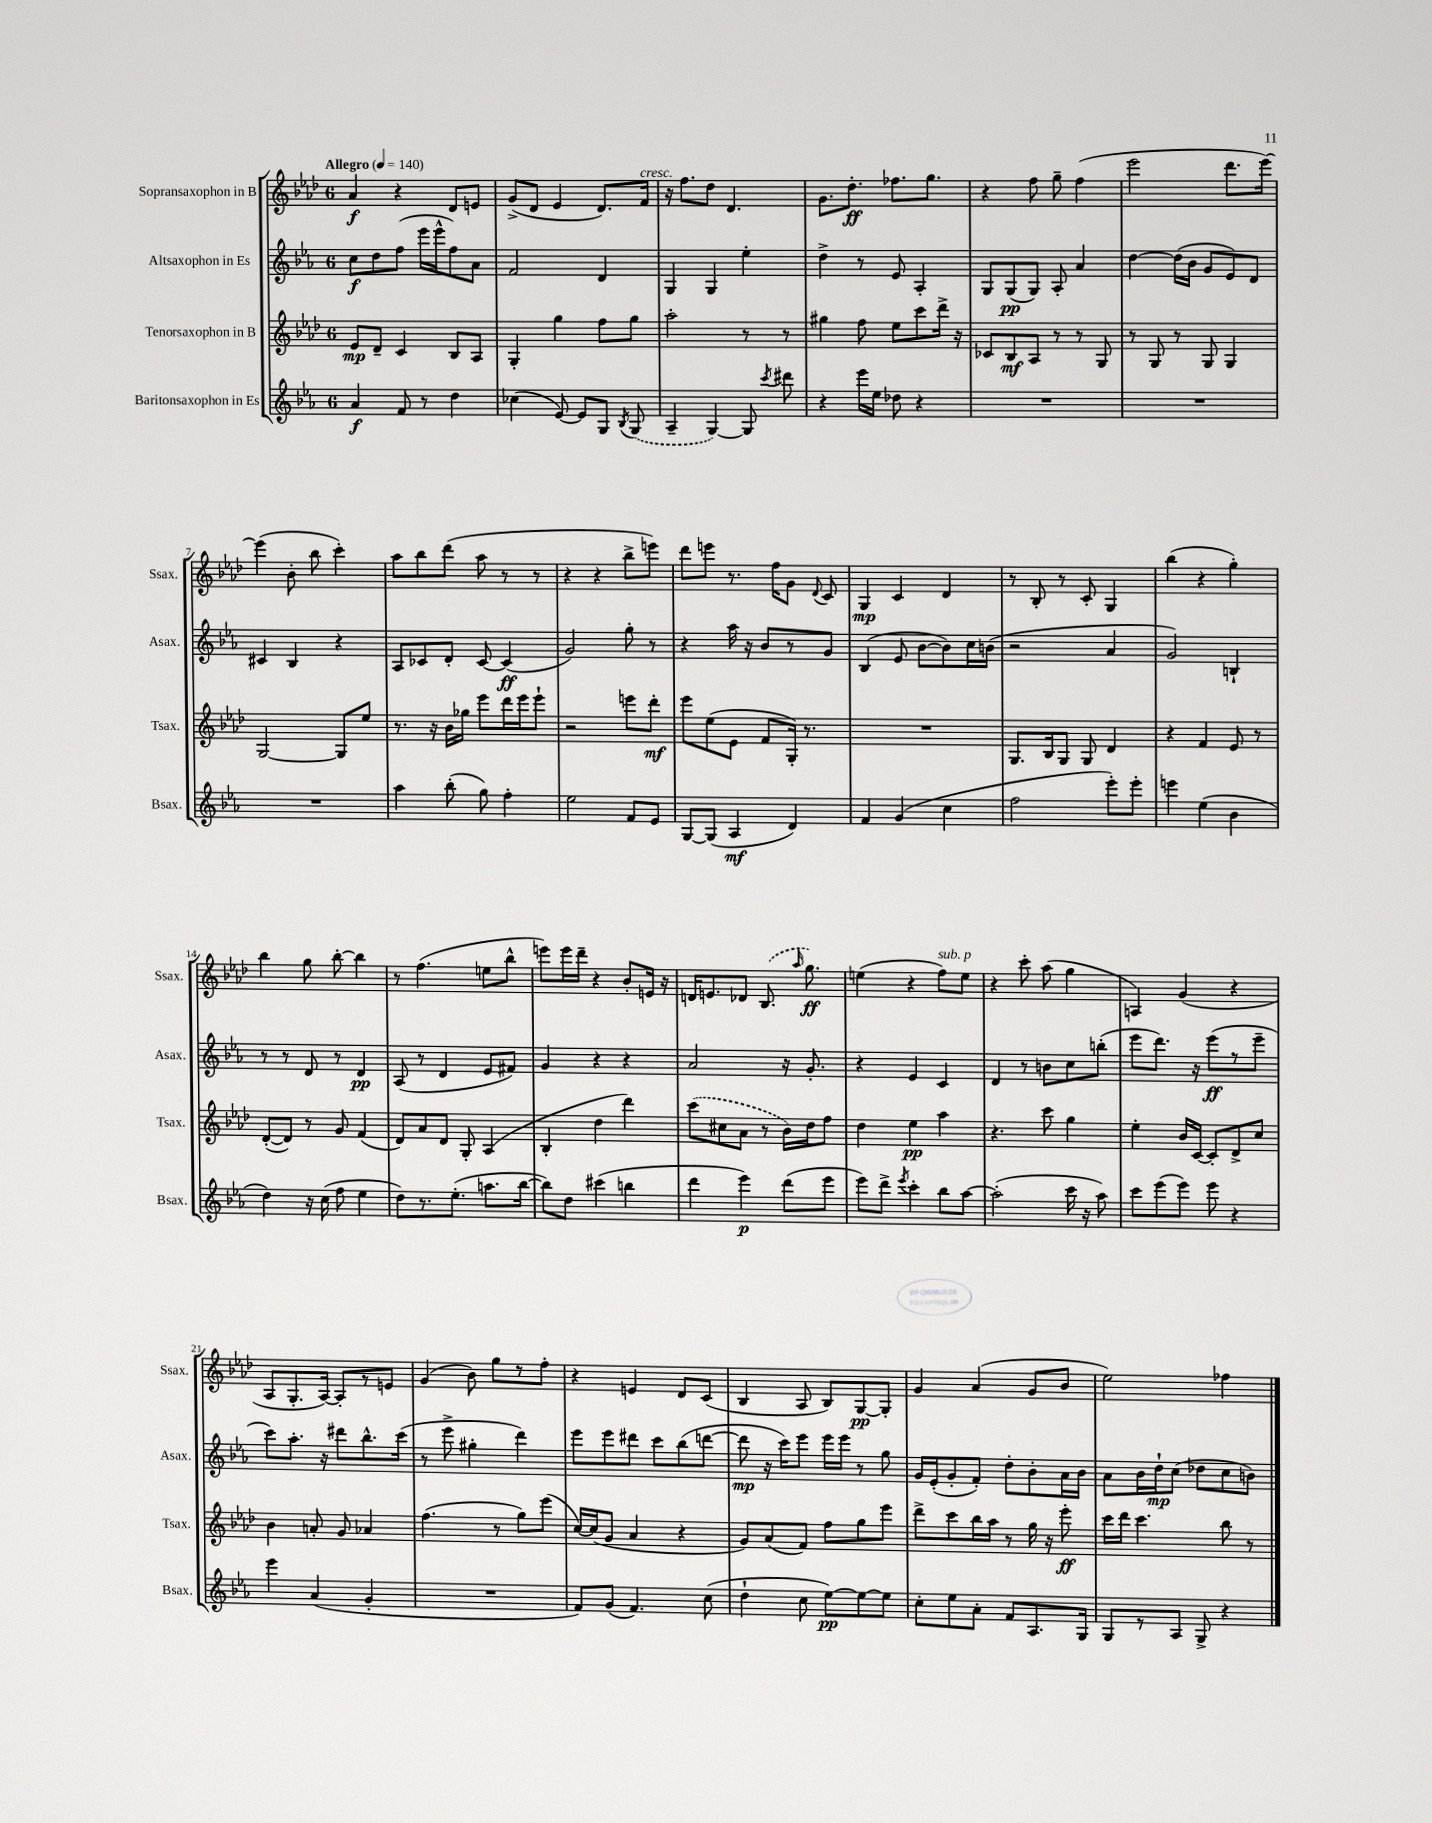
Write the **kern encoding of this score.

**kern	**kern	**kern	**kern
*staff4	*staff3	*staff2	*staff1
*clefG2	*clefG2	*clefG2	*clefG2
*k[b-e-a-]	*k[b-e-a-d-]	*k[b-e-a-]	*k[b-e-a-d-]
*M6/8	*M6/8	*M6/8	*M6/8
*MM140	*MM140	*MM140	*MM140
4a-/	8e-/L	8cc\L	4a-/
.	8d-~/J	8dd\	.
8f/	4c/	(8ff\J	4r
8r	.	16eee-\LL	.
.	.	16eee-^^\J	.
4dd\	8B-/L	8ff\)	8d-/L
.	8A-/J	8a-\J	8e/J
=	=	=	=
(4cc-\	4G'/	2f/	(8g^/L
.	.	.	8d-/J
[8e-/)	4gg\	.	4e-/
8e-/]L	.	.	.
8G/J	8ff\L	4d/	8.d-/L)
8qB-/	.	.	.
(8G/	8gg\J	.	.
.	.	.	16f/Jk
=	=	=	=
4A-~/	2aa-'\	4G/	16r
.	.	.	8.ff\L
[4G/)	.	4G/	8dd-\J
.	.	.	4.d-/
8G/]	8r	4ee-'\	.
8qccc/	.	.	.
8ddd#\	8r	.	.
=	=	=	=
4r	4gg#\	4dd^\	8.g\L
.	.	.	8.dd-'\J
16eee-\LL	8ff\	8r	.
16ee-\JJ	.	.	.
8dd-\	8ee-\L	8e-/	8.ff-\L
4r	8ccc\	4A-'/	.
.	.	.	8.gg\J
.	16ddd-^\Jk	.	.
.	16r	.	.
=	=	=	=
2.r	8c-/L	8G/L	4r
.	8B-/	(8G/	.
.	8A-/J	8G/J)	8ff\
.	8r	8A-'/	8gg~\
.	8r	4a-/	(4ff\
.	8G/	.	.
=	=	=	=
2.r	8r	[4dd\	2eee-\
.	8G/	.	.
.	8r	(16dd\]LL	.
.	.	16b-\JJ	.
.	8G/	8g/L	.
.	4G/	8e-/)	8.ddd-\L
.	.	8d/J	.
.	.	.	[16eee-\Jk)
=	=	=	=
2.r	[2G/	4c#/	(4eee-\]
.	.	4B-/	8b-'\
.	.	.	8bb-\
.	8G/]L	4r	4ccc'\)
.	8ee-/J	.	.
=	=	=	=
4aa-\	8.r	8A-/L	8aa-\L
.	.	8c-/	8bb-\
.	16r	.	.
(8bb-'\	16b-\LL	8d'/J	(8ddd-\J
.	16gg-\JJ	.	.
8gg\)	8eee-\L	[8c-/	8aa-\
4ff'\	16ddd-\L	(4c-/]	8r
.	16eee-\J	.	.
.	8eee-`\J	.	8r
=	=	=	=
2ee-\	2r	2g/)	4r
.	.	.	4r
8f/L	8eee\L	8gg'\	8bb-^\L
8e-/J	8ddd-'\J	8r	8eee\J)
=	=	=	=
[8G/L	8eee-\L	4r	8ddd-\L
(8G/]J	(8ee-\	.	8eee\J
4A-/	8e-\J	16aa-\	8.r
.	.	16r	.
.	8f/L	8b-/L	.
.	.	.	16ff\LK
4d/)	16G'/Jk)	8r	8g\J
.	8.r	.	.
.	.	.	8qqd-/
.	.	8g/J	8c/
=	=	=	=
4f/	2.r	(4B-/	4G/
(4g/	.	8e-/	4c/
.	.	[8b-\L	.
4cc\	.	8b-\])	4d-/
.	.	16cc\L	.
.	.	(16b\JJ	.
=	=	=	=
2ff\	8.G/L	2r	8r
.	.	.	8B-'/
.	16B-/k	.	.
.	8G/J	.	8r
.	8G/	.	8c'/
8eee-'\L)	4d-/	4a-/	4G/
8eee-'\J	.	.	.
=	=	=	=
4eee\	4r	2g/)	(4bb-\
(4ee-\	4f/	.	4r
4b-\	8e-/	4B`/	4gg'\)
.	8r	.	.
=	=	=	=
4dd\)	([8d-'/L	8r	4bb-\
.	8d-/]J)	8r	.
16r	8r	8d/	8gg\
(16cc\	.	.	.
8ff\	8g/	8r	[8bb-'\
4ee-\	(4f/	4d/	4bb-\]
=	=	=	=
8dd\L)	8d-/L)	(8A-/	8r
8.r	8a-/	8r	(4.ff\
.	8d-/J	4d/	.
(8.ee-'\J	.	.	.
.	8G'/	.	.
8.aa\L	(4A-/	8e-/L	8ee\L
.	.	8f#/J)	8bb-^^\J
[16bb-\Jk	.	.	.
=	=	=	=
8bb-\]L)	4B-'/	4g/	8eee\L)
8dd\J	.	.	16eee\L
.	.	.	16ddd-~\JJ
(4ccc#\	4dd-\	4r	4r
4bb\	4ddd-\)	4r	8b-'/L
.	.	.	16e/Jk
.	.	.	16r
=	=	=	=
4ddd\	(8ccc\L	2a-/	16d/LK
.	.	.	8.e/
.	8cc#\	.	.
4eee-\)	8a-\J	.	8d-/J
.	8r	.	(8.B-/
(8ddd\L	16b-\LL)	16r	.
.	.	.	16qqaa-/
.	16dd-\J	8.g'/	8.gg\)
8eee-\J	8ff\J	.	.
=	=	=	=
8eee-\L)	4dd-\	4r	(4ee\
8ddd^\J	.	.	.
8qeee-/	.	.	.
4ccc'\	4ee-\	4e-/	4r
8bb-\L	4aa-\	4c/	8ff\L)
[8aa-\J	.	.	8ee\J
=	=	=	=
(2aa-'\]	4.r	4d/	4r
.	.	8r	8ccc'\
.	8ccc\	8b\L	(8aa-\
16ccc\	4gg\	8cc\	4gg\
16r	.	.	.
8aa-\)	.	(8bb'\J	.
=	=	=	=
8ccc\L	4ee-'\	8eee-\L	4A/)
(8eee-\	.	8.ddd\J)	.
8eee-\J)	16b-/LL	.	(4g/
.	[16c/JJ	16r	.
8eee-\	8c'/]L	(8eee-\L	.
4r	8d-^/	8r	4r
.	8cc/J	8eee-~\J	.
=	=	=	=
4eee-\	4b-\	8ccc\L)	8A-/L
.	.	8.aa-'\J	8.G'/
(4a-/	8a'/	.	.
.	.	16r	[16A-/Jk)
.	8g/	8ddd#\L	8A-'/]L
4g'/	4a-/	8.bb-^^\	8r
.	.	.	8e/J
.	.	(16ccc\Jk	.
=	=	=	=
2.r	(4.ff\	8r	(4g/
.	.	8eee-^\	.
.	.	4gg#'\	8b-\)
.	8r	.	8gg\L
.	8gg\L)	4ddd\)	8r
.	(8eee-\J	.	8ff'\J
=	=	=	=
8f/L)	[16cc/LL)	8eee-\L	4r
.	(16cc/]J	.	.
(8g/J	8g/J	8eee-\	.
4.f/)	4a-/	8ddd#\J	4e/
.	.	8ccc\L	.
.	4r	(8bb-\	8d-/L
(8cc\	.	[8ddd\J	(8c/J
=	=	=	=
4dd`\	8g/L)	8ddd\]	4B-/
.	(8a-/	16r	.
.	.	16ccc\LK)	.
8cc\	8f/J)	8eee-\J	8A-/
[8ee-\L)	8ff\L	16eee-\LL	8B-/L)
.	.	16eee-\JJ	.
8ee-\_	8gg\	8r	[8G/
8ee-\]J	8eee-\J	8gg\	8G'/]J
=	=	=	=
8cc'\L	8ddd-^\L	16g/LL	4g/
.	.	(16e-'/J	.
8ee-\	8ccc\	8g'/	.
8a-'\J	16bb-\L	8f'/J)	(4a-/
.	16aa-\JJ	.	.
8f/L	8r	8dd'\L	.
8.A-/	16gg\	8b-'\	8g/L
.	16r	.	.
.	8eee-'\	16a-\L	8b-/J
16G/Jk	.	16b-\JJ	.
=	=	=	=
8G/L	16ccc\LL	8a-\L	2ee-\)
.	16ddd-\JJ	.	.
8r	4.ccc\	16b-\L	.
.	.	16dd`\J	.
8A-/J	.	(8cc\J	.
8G^/	.	8dd-\L	.
4r	8bb-\	8cc\	4ff-\
.	8r	8b\J)	.
==	==	==	==
*-	*-	*-	*-
